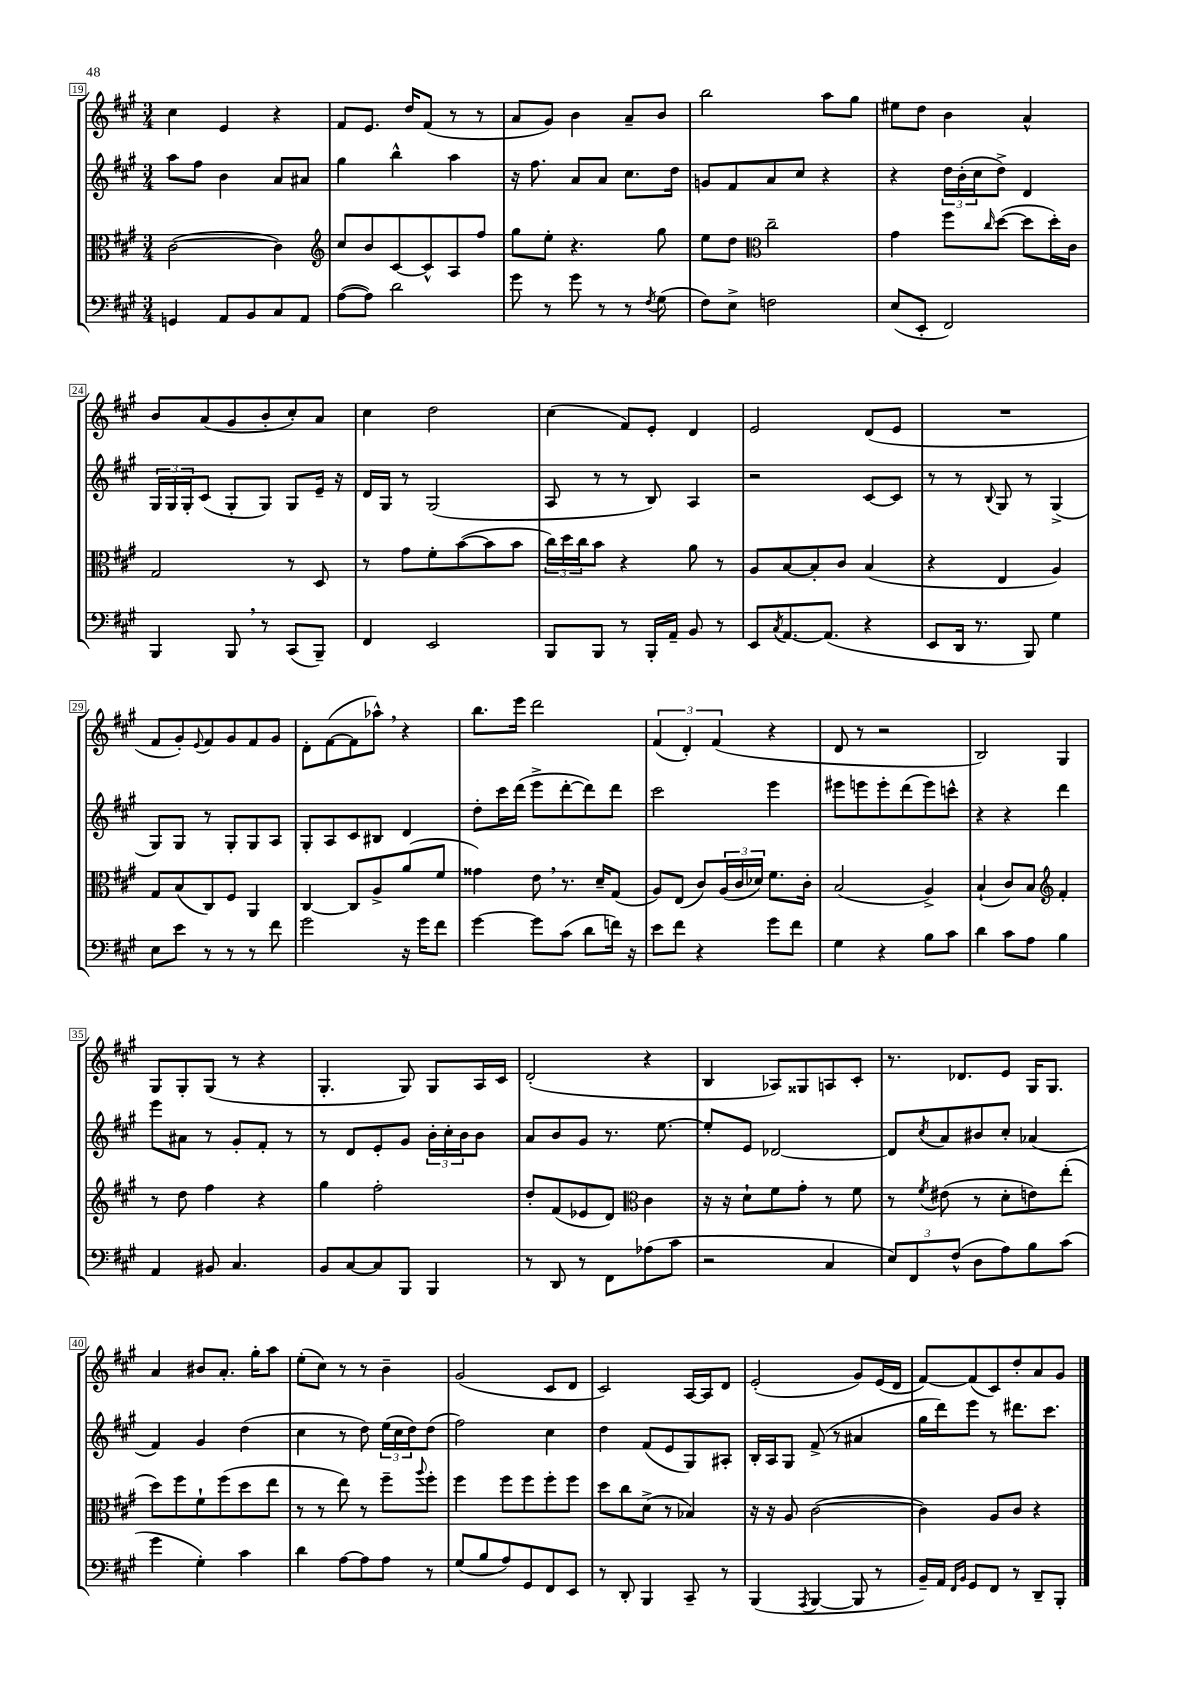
<<
\new StaffGroup <<
\new Staff = "s0" {
    \clef treble \key a \major \numericTimeSignature \time 3/4
    cis''4 e'4 r4 |
    fis'8 e'8. d''16 fis'8( r8 r8 |
    a'8 gis'8) b'4 a'8-- b'8 |
    b''2 a''8 gis''8 |
    eis''8 d''8 b'4 a'4-^ |
    b'8 a'8( gis'8 b'8-. cis''8-.) a'8 |
    cis''4 d''2 |
    cis''4( fis'8) e'8-. d'4 |
    e'2 d'8( e'8 |
    R2. |
    fis'8 gis'8-.) \appoggiatura { e'8 } fis'8 gis'8 fis'8 gis'8 |
    d'8-. fis'8~( fis'8 aes''8-^) \breathe r4 |
    b''8. e'''16 d'''2 |
    \tuplet 3/2 { fis'4( d'4-.) fis'4( } r4 |
    d'8 r8 r2 |
    b2) gis4 |
    gis8 gis8-. gis8( r8 r4 |
    gis4.-. gis8) gis8 a16 cis'16 |
    d'2-.( r4 |
    b4 aes8) gisis8 a8 cis'8-. |
    r8. des'8. e'8 gis16 gis8. |
    a'4 bis'8 a'8.-. gis''16-. a''8 |
    e''8-.( cis''8) r8 r8 b'4-- |
    gis'2( cis'8 d'8 |
    cis'2) a16~ a16 d'8 |
    e'2-.( gis'8) e'16( d'16 |
    fis'8~) fis'8( cis'8) d''8-. a'8 gis'8 \bar "|." |
}
\new Staff = "s1" {
    \clef treble \key a \major \numericTimeSignature \time 3/4
    a''8 fis''8 b'4 a'8 ais'8 |
    gis''4 b''4-^ a''4 |
    r16 fis''8. a'8 a'8 cis''8. d''16 |
    g'8 fis'8 a'8 cis''8 r4 |
    r4 \tuplet 3/2 { d''16 b'16-.( cis''16 } d''8->) d'4 |
    \tuplet 3/2 { gis16 gis16 gis16-. } cis'8( gis8-. gis8) gis8 e'16-- r16 |
    d'16 gis16 r8 gis2( |
    a8 r8 r8 b8) a4 |
    r2 cis'8~ cis'8 |
    r8 r8 \appoggiatura { b8 } gis8 r8 gis4->( |
    gis8) gis8 r8 gis8-. gis8 a8 |
    gis8-. a8 cis'8 bis8 d'4 |
    d''8-. cis'''16 d'''16( e'''8-> d'''8~-. d'''8) d'''8 |
    cis'''2 e'''4 |
    eis'''8 e'''8 e'''8-. d'''8( e'''8) c'''8-^ |
    r4 r4 d'''4 |
    e'''8 ais'8 r8 gis'8-. fis'8-. r8 |
    r8 d'8 e'8-. gis'8 \tuplet 3/2 { b'16-. cis''16-. b'16 } b'8 |
    a'8 b'8 gis'8 r8. e''8.~ |
    e''8-. e'8 des'2~ |
    des'8 \acciaccatura { cis''8 } a'8 bis'8 cis''8-. aes'4( |
    fis'4) gis'4 d''4( |
    cis''4 r8 d''8) \tuplet 3/2 { e''16( cis''16 d''16) } d''8( |
    fis''2) cis''4 |
    d''4 fis'8( e'8 gis8) ais8-. |
    b16-. a16 gis8 fis'8->( r8 ais'4 |
    gis''16 d'''16) e'''8 r8 dis'''8. cis'''8. \bar "|." |
}
\new Staff = "s2" {
    \clef alto \key a \major \numericTimeSignature \time 3/4
    cis'2~( cis'4) |
    \clef treble cis''8 b'8 cis'8~ cis'8-^ a8 fis''8 |
    gis''8 e''8-. r4. gis''8 |
    e''8 d''8 \clef alto cis''2-- |
    gis'4 fis''8 \grace { cis''16 } d''8~( d''8 d''16-.) cis'16 |
    gis2 r8 d8 |
    r8 gis'8 fis'8-. b'8~( b'8 b'8 |
    \tuplet 3/2 { cis''16) d''16 cis''16 } b'8 r4 a'8 r8 |
    a8 b8~ b8-. cis'8 b4( |
    r4 e4 a4) |
    gis8 b8( cis8) fis8 a,4 |
    cis4~ cis8 a8-> a'8( fis'8 |
    gisis'4) e'8 \breathe r8. d'16-- gis8( |
    a8) e8( cis'8) \tuplet 3/2 { a16( cis'16 des'16) } fis'8. cis'16-. |
    b2( a4->) |
    b4-!( cis'8) b8 \clef treble fis'4-. |
    r8 d''8 fis''4 r4 |
    gis''4 fis''2-. |
    d''8-. fis'8( ees'8 d'8) \clef alto cis'4 |
    r16 r16 d'8-! fis'8 gis'8-. r8 fis'8 |
    r8 \acciaccatura { fis'8 } eis'8( r8 d'8-. e'8) e''8-.( |
    d''8) fis''8 fis'8-! fis''8( d''8 e''8 |
    r8 r8 e''8) r8 fis''8-- \appoggiatura { a''8 } fis''8-. |
    fis''4 fis''8 fis''8 fis''8-. fis''8 |
    d''8 cis''8 d'8->( r8 bes4) |
    r16 r16 a8 cis'2~( |
    cis'4) a8 cis'8 r4 \bar "|." |
}
\new Staff = "s3" {
    \clef bass \key a \major \numericTimeSignature \time 3/4
    g,4 a,8 b,8 cis8 a,8 |
    a8~( a8) d'2 |
    gis'8 r8 gis'8 r8 r8 \acciaccatura { fis8 } gis8( |
    fis8) e8-> f2 |
    e8( e,8-. fis,2) |
    b,,4 b,,8 \breathe r8 cis,8( b,,8--) |
    fis,4 e,2 |
    b,,8 b,,8 r8 b,,16-. a,16-- b,8 r8 |
    e,8 \acciaccatura { cis8 } a,8.~ a,8.( r4 |
    e,8 d,16 r8. b,,8) gis4 |
    e8 e'8 r8 r8 r8 fis'8 |
    gis'2 r16 gis'16 fis'8 |
    gis'4~ gis'8 cis'8( d'8 f'16) r16 |
    e'8 fis'8 r4 gis'8 fis'8 |
    gis4 r4 b8 cis'8 |
    d'4 cis'8 a8 b4 |
    a,4 bis,8 cis4. |
    b,8 cis8~ cis8 b,,8 b,,4 |
    r8 d,8 r8 fis,8 aes8( cis'8 |
    r2 cis4 |
    \tuplet 3/2 { e8) fis,8 fis8-^( } d8 a8) b8 cis'8( |
    gis'4 gis4-.) cis'4 |
    d'4 a8~ a8 a8 r8 |
    gis8( b8 a8) gis,8 fis,8 e,8 |
    r8 d,8-. b,,4 cis,8-- r8 |
    b,,4( \acciaccatura { a,,8 } b,,4~ b,,8 r8 |
    b,16--) a,16 \grace { fis,16 b,16 } gis,8 fis,8 r8 d,8-- b,,8-. \bar "|." |
}
>>
>>
\layout { \context { \Score currentBarNumber = #19 \override BarNumber.stencil = #(make-stencil-boxer 0.1 0.3 ly:text-interface::print) } }
